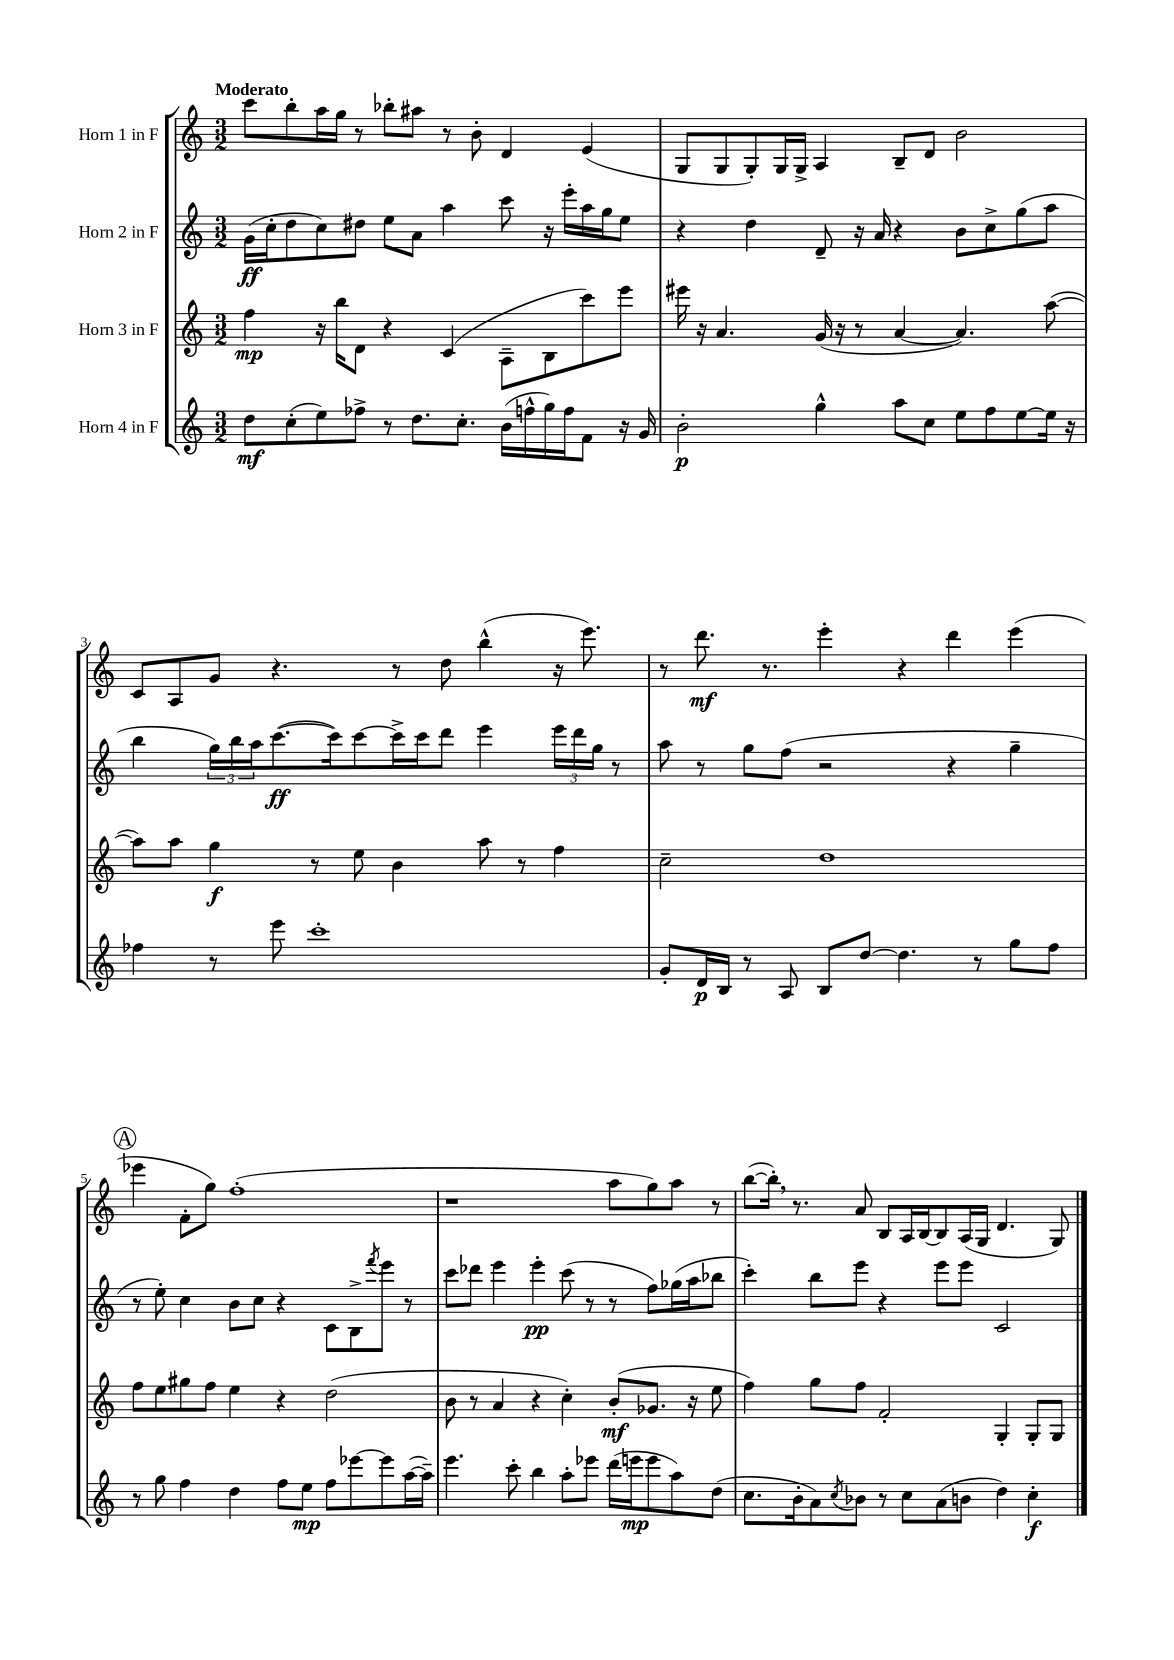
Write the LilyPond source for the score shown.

<<
\new StaffGroup <<
\new Staff = "s0" \with { instrumentName = "Horn 1 in F" } {
    \clef treble \key c \major \numericTimeSignature \time 3/2 \tempo "Moderato"
    c'''8 b''8-. a''16 g''16 r8 bes''8-. ais''8 r8 b'8-. d'4 e'4( |
    g8 g8 g8-.) g16 g16-> a4 b8-- d'8 b'2 |
    c'8 a8 g'8 r4. r8 d''8 b''4-^( r16 e'''8.) |
    r8 d'''8.\mf r8. e'''4-. r4 d'''4 e'''4( |
    \mark \markup { \circle "A" } ees'''4 f'8-. g''8) f''1-.( |
    r1 a''8 g''8) a''8 r8 |
    b''8~( b''16-.) \breathe r8. a'8 b8 a16 b16~ b8 a16( g16 d'4. g8) \bar "|." |
}
\new Staff = "s1" \with { instrumentName = "Horn 2 in F" } {
    \clef treble \key c \major \numericTimeSignature \time 3/2
    g'16\ff( c''16-. d''8 c''8) dis''8 e''8 a'8 a''4 c'''8 r16 e'''16-. a''16 g''16 e''8 |
    r4 d''4 d'8-- r16 a'16 r4 b'8 c''8-> g''8( a''8 |
    b''4 \tuplet 3/2 { g''16) b''16 a''16 } c'''8.~\ff( c'''16) c'''8~ c'''16-> c'''16 d'''8 e'''4 \tuplet 3/2 { e'''16 d'''16 g''16 } r8 |
    a''8 r8 g''8 f''8( r2 r4 g''4-- |
    \mark \markup { \circle "A" } r8 e''8-.) c''4 b'8 c''8 r4 c'8 b8-> \acciaccatura { f'''8 } e'''8 r8 |
    c'''8 des'''8 e'''4 e'''4-.\pp c'''8( r8 r8 f''8) ges''16( a''16 bes''8 |
    c'''4-.) b''8 e'''8 r4 e'''8 e'''8 c'2 \bar "|." |
}
\new Staff = "s2" \with { instrumentName = "Horn 3 in F" } {
    \clef treble \key c \major \numericTimeSignature \time 3/2
    f''4\mp r16 b''16 d'8 r4 c'4( a8-- b8 c'''8) e'''8 |
    eis'''16 r16 a'4. g'16( r16 r8 a'4~ a'4.) a''8~( |
    a''8) a''8 g''4\f r8 e''8 b'4 a''8 r8 f''4 |
    c''2-- d''1 |
    \mark \markup { \circle "A" } f''8 e''8 gis''8 f''8 e''4 r4 d''2( |
    b'8 r8 a'4 r4 c''4-.) b'8-.\mf( ges'8. r16 e''8 |
    f''4) g''8 f''8 f'2-. g4-. g8-. g8 \bar "|." |
}
\new Staff = "s3" \with { instrumentName = "Horn 4 in F" } {
    \clef treble \key c \major \numericTimeSignature \time 3/2
    d''8\mf c''8-.( e''8) fes''8-> r8 d''8. c''8.-. b'16( f''16-^ g''16) f''16 f'8 r16 g'16 |
    b'2-.\p g''4-^ a''8 c''8 e''8 f''8 e''8~ e''16 r16 |
    fes''4 r8 e'''8 c'''1-. |
    g'8-. d'16\p b16 r8 a8 b8 d''8~ d''4. r8 g''8 f''8 |
    \mark \markup { \circle "A" } r8 g''8 f''4 d''4 f''8 e''8\mp f''8 ees'''8~ ees'''8 a''16~( a''16--) |
    e'''4. c'''8-. b''4 a''8-. ees'''8 d'''16( e'''16\mp e'''8 a''8) d''8( |
    c''8. b'16-. a'8) \acciaccatura { c''8 } bes'8 r8 c''8 a'8( b'8 d''4) c''4-.\f \bar "|." |
}
>>
>>
